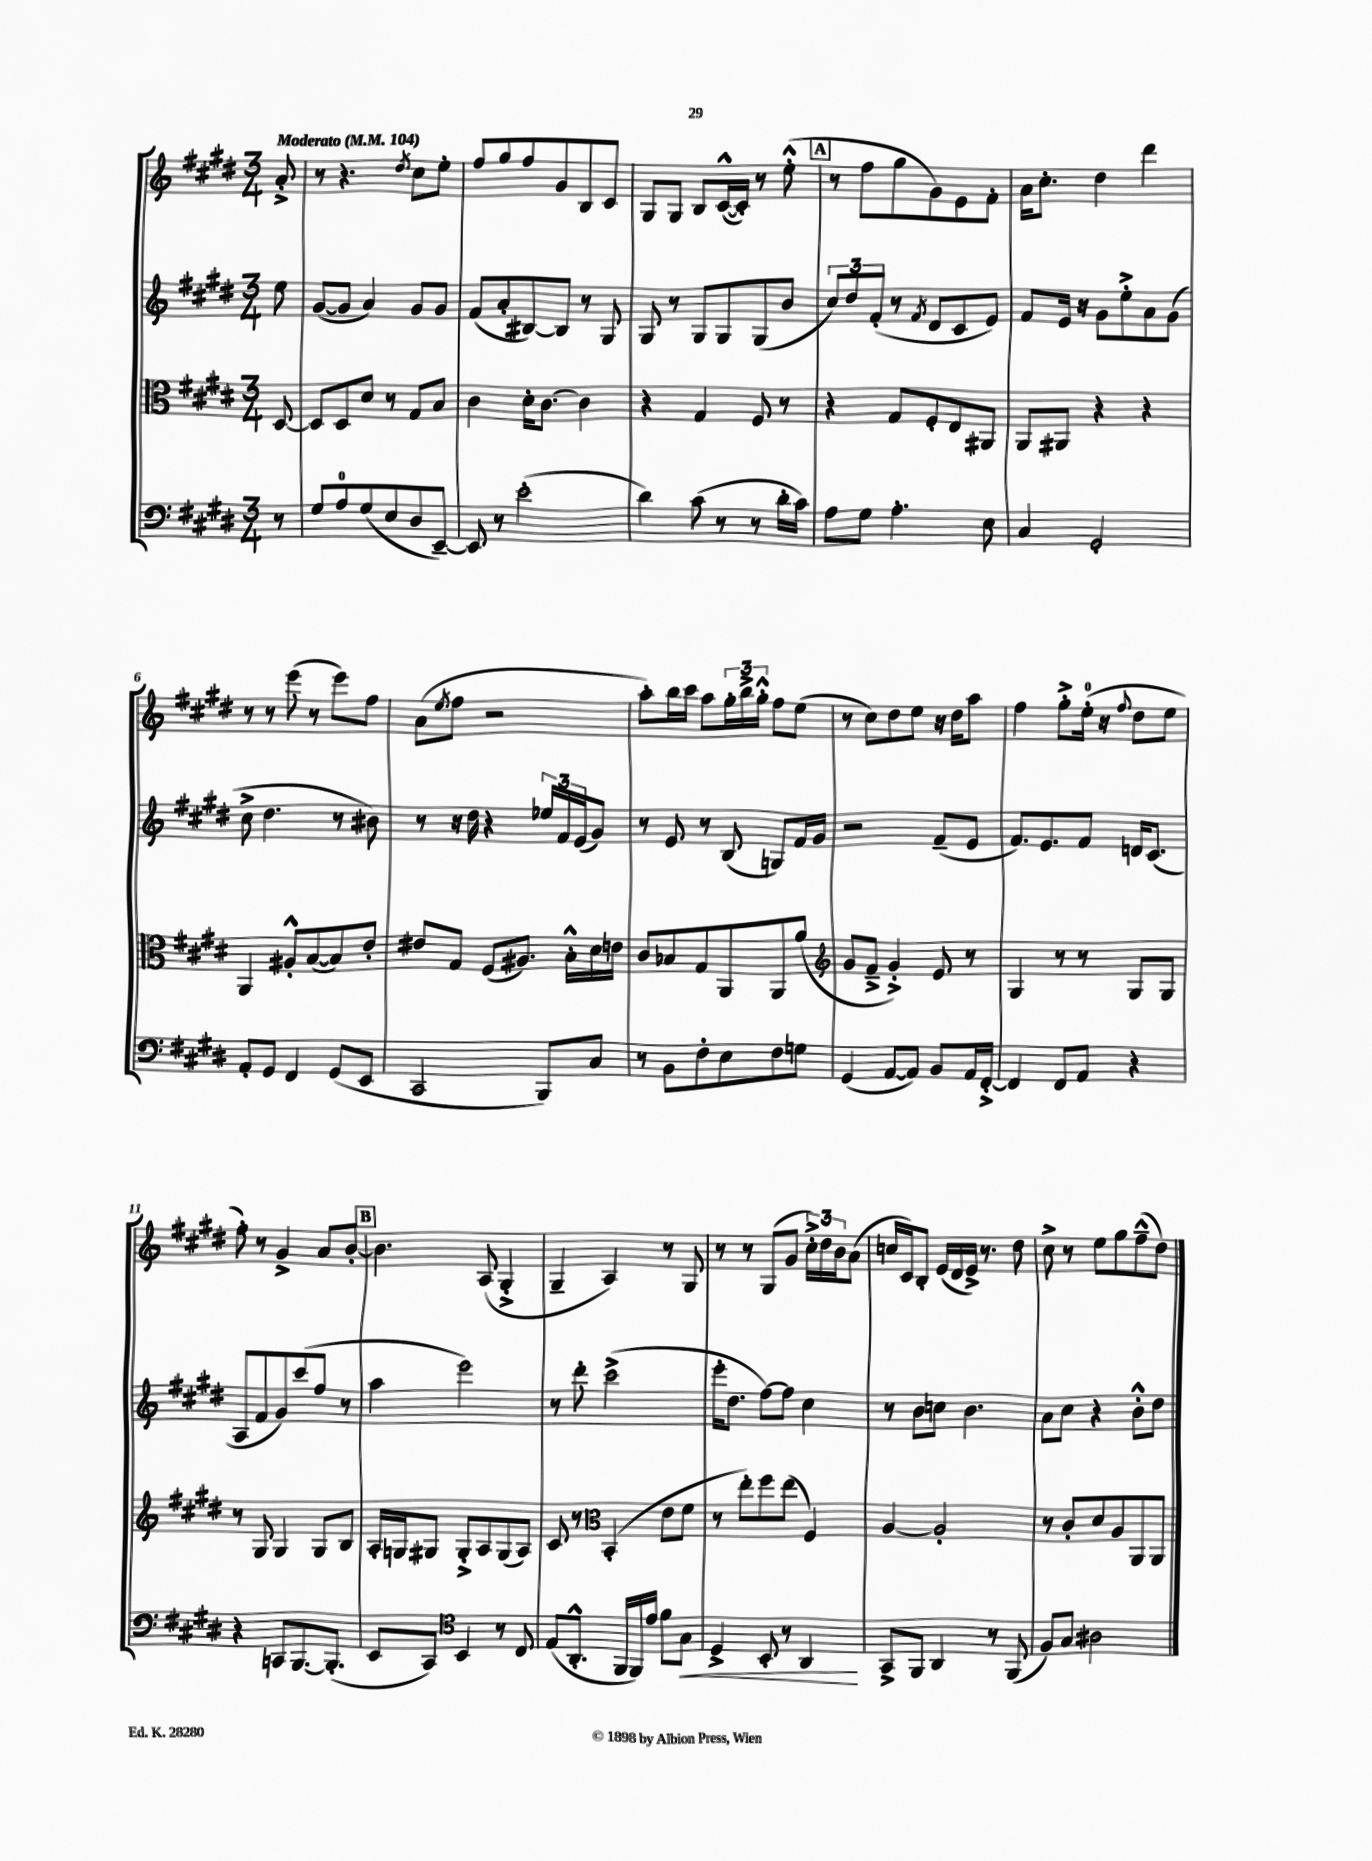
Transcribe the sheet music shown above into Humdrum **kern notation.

**kern	**dynam	**kern	**kern	**kern
*part4	*part4	*part3	*part2	*part1
*staff4	*staff4	*staff3	*staff2	*staff1
*clefF4	*	*clefC3	*clefG2	*clefG2
*k[f#c#g#d#]	*	*k[f#c#g#d#]	*k[f#c#g#d#]	*k[f#c#g#d#]
*M3/4	*	*M3/4	*M3/4	*M3/4
*MM104	*	*MM104	*MM104	*MM104
=	=	=	=	=
!	!	!	!	!LO:TX:a:B:t=Moderato
8r	.	[8D#/	8ee\	8a'^/
=1	=1	=1	=1	=1
8G#/L	.	8D#/L]	([8g#/L	8r
8A/	.	8D#/	8g#/J]	4.r
(8G#/	.	8d#/J	4a/)	.
8E/	.	8r	.	.
.	.	.	.	8qdd#/
8D#/	.	8G#/L	8g#/L	8cc#\L
[8EE~/J)	.	8B/J	8g#/J	8ee'\J
=2	=2	=2	=2	=2
8EE/]	.	4c#\	(8f#/L	8ff#/L
8r	.	.	8a'/	8gg#/
(2e'\	.	16d#'\KL	[8B#X/)	8ff#/
.	.	[8.c#\J	.	.
.	.	.	8B#/J]	8g#/
.	.	4c#\]	8r	8B/
.	.	.	8G#/	8c#/J
=3	=3	=3	=3	=3
4d#\)	.	4r	8G#/	8G#/L
.	.	.	8r	8G#/J
(8c#\	.	4G#/	8G#/L	8B/L
8r	.	.	8G#/	([16c#^^/L
.	.	.	.	16c#'/JJ])
8r	.	8F#/	(8G#/	8r
16d#'\LL	.	8r	8b/J	(8ee'^^\
16c#\JJ)	.	.	.	.
!!LO:REH:place=s1:t=A
=4	=4	=4	=4	=4
8A\L	.	4r	12cc#/L)	8r
.	.	.	12dd#/	.
8G#\J	.	.	.	8ff#\L
.	.	.	(12f#'/J	.
4.A'\	.	8G#/L	8r	8gg#\
.	.	.	8qf#/	.
.	.	8F#'/	8d#/L	8g#\)
.	.	8E/	8c#/	8e\
8E\	.	8AA#X/J	8e/J)	8f#'\J
=5	=5	=5	=5	=5
4C#/	.	8AA/L	8f#/L	16a\KL
.	.	.	.	8.cc#'\J
.	.	8AA#X/J	16e/Jk	.
.	.	.	16r	.
2GG#'/	.	4r	8g#\L	4dd#\
.	.	.	8ee'^\	.
.	.	4r	8a\	4ddd#\
.	.	.	(8g#\J	.
!!LO:LB:g=z
=6	=6	=6	=6	=6
8AA'/L	.	4AA/	8cc#^\	8r
8GG#/J	.	.	4.dd#\	8r
4FF#/	.	8A#X'^^/L	.	(8eee\
.	.	([8B/	.	8r
(8GG#/L	.	8B/])	8r	8eee\L)
8EE/J	.	8e'/J	8b#X\)	8ff#\J
=7	=7	=7	=7	=7
2CC#/	.	8e#X/L	8r	(8a\L
.	.	.	.	8qee/
.	.	8G#/J	16r	8ff#\J
.	.	.	16dd#\	.
.	.	(8F#/L	4r	2r
.	.	8.A#X/J)	.	.
8BBB/L)	.	.	24ee-X/LL	.
.	.	.	24f#/	.
.	.	16B'^^\LL	.	.
.	.	.	(24e/J	.
8C#/J	.	16d#\	8g#/J)	.
.	.	16en\JJ	.	.
=8	=8	=8	=8	=8
8r	.	8c#/L	8r	8aa'\L)
8BB\L	.	8B-X/	8e/	16bb\L
.	.	.	.	16ccc#\JJ
8F#'\	.	8G#/	8r	8aa\L
8E\	.	8AA/	(8B/	24gg#'\L
.	.	.	.	24bb^\
.	.	.	.	24gg#'^^\JJ
8F#\	.	8AA/	8Gn/L)	8ff#\L
8Gn\J	.	(8a/J	16f#/L	(8ee\J
.	.	.	16g#/JJ	.
=9	=9	=9	=9	=9
*	*	*clefG2	*	*
(4GG#/	.	8g#/L	2r	8r
.	.	8f#~^/J	.	8cc#\L)
[8AA/L	.	4g#'^/)	.	8dd#\
8AA/J])	.	.	.	8ee\J
8BB/L	.	8e/	(8f#~/L	16r
.	.	.	.	16dd#\KL
16AA/L	.	8r	8e/J	8aa\J
[16FF#'^/JJ	.	.	.	.
=10	=10	=10	=10	=10
4FF#/]	.	4G#/	8.f#/L)	4ff#\
.	.	.	8.e/	.
8FF#/L	.	8r	.	8gg#'^\L
8AA/J	.	8r	8f#/J	(16ee'\Jk
.	.	.	.	16r
.	.	.	.	8qqff#/
4r	.	8G#/L	16dn/KL	8dd#\L
.	.	.	(8.c#/J	.
.	.	8G#/J	.	8ee\J
!!LO:LB:g=z
=11	=11	=11	=11	=11
4r	.	8r	8A/L	8ff#'\)
.	.	8G#/	8f#/	8r
8CCn/L	.	4G#/	8g#/)	4g#^/
[8.BBB/	.	.	(8ccc#/	.
.	.	8G#/L	8ff#/J	8a/L
(8.BBB'/J]	.	.	.	.
.	.	8B/J	8r	[8b'/J
!!LO:REH:place=s1:t=B
=12	=12	=12	=12	=12
8EE/L	.	16A'/LL	4aa\	4.b\]
.	.	16Gn/J	.	.
8CC#/J)	.	8G#X/J	.	.
*clefC4	*	*	*	*
4BB/	.	8G#'^/L	2eee\)	.
.	.	8A/	.	(8A/
8r	.	(8G#/	.	4G#'^/
8C#/	.	8A/J)	.	.
=13	=13	=13	=13	=13
(8E/L	.	8c#/	8r	4G#~/
8.AA'^^/J	.	8r	8ddd#'\	.
*	*	*clefC3	*	*
.	.	(4BB'/	(2ccc#^\	4A/)
16FF#/LL	.	.	.	.
16FF#/)	.	.	.	.
16e/JJ	.	.	.	.
8f#\L	.	8e\L	.	8r
!	!LO:HP:b	!	!	!
8G#\J	<	8f#\J	.	8G#/
=14	=14	=14	=14	=14
4D#^/	.	8r	16eee'\KL	8r
.	.	.	8.dd#\J	.
.	.	8ee'\L)	.	8r
8BB'/	.	8ff#\	[8ff#\L)	(8G#/L
8r	.	(8ee\J	8ff#\J]	8g#/J
4AA/	.	4F#/)	4cc#\	24cc#'^\LL)
.	.	.	.	24dd#\
.	.	.	.	24b\J
.	.	.	.	(8a\J
.	[	.	.	.
=15	=15	=15	=15	=15
8GG#^/L	.	[4A/	8r	16ccn/LL
.	.	.	.	16c#/J)
8FF#/J	.	.	8b\L	8B'/J
4AA/	.	2A'/]	8ccn\J	(16e/LL
.	.	.	.	16d#/
.	.	.	4.b\	16e^/JJ)
.	.	.	.	8.r
8r	.	.	.	.
(8FF#/	.	.	.	8dd#\
=16	=16	=16	=16	=16
8F#/L)	.	8r	8a\L	8cc#^\
8G#/J	.	8c#'/L	8cc#\J	8r
2A#X\	.	8d#/	4r	8ee\L
.	.	8A/	.	8gg#\
.	.	8AA/	8b'^^\L	(8ff#~^^\
.	.	8AA/J	8dd#\J	8dd#\J)
==	==	==	==	==
*-	*-	*-	*-	*-
